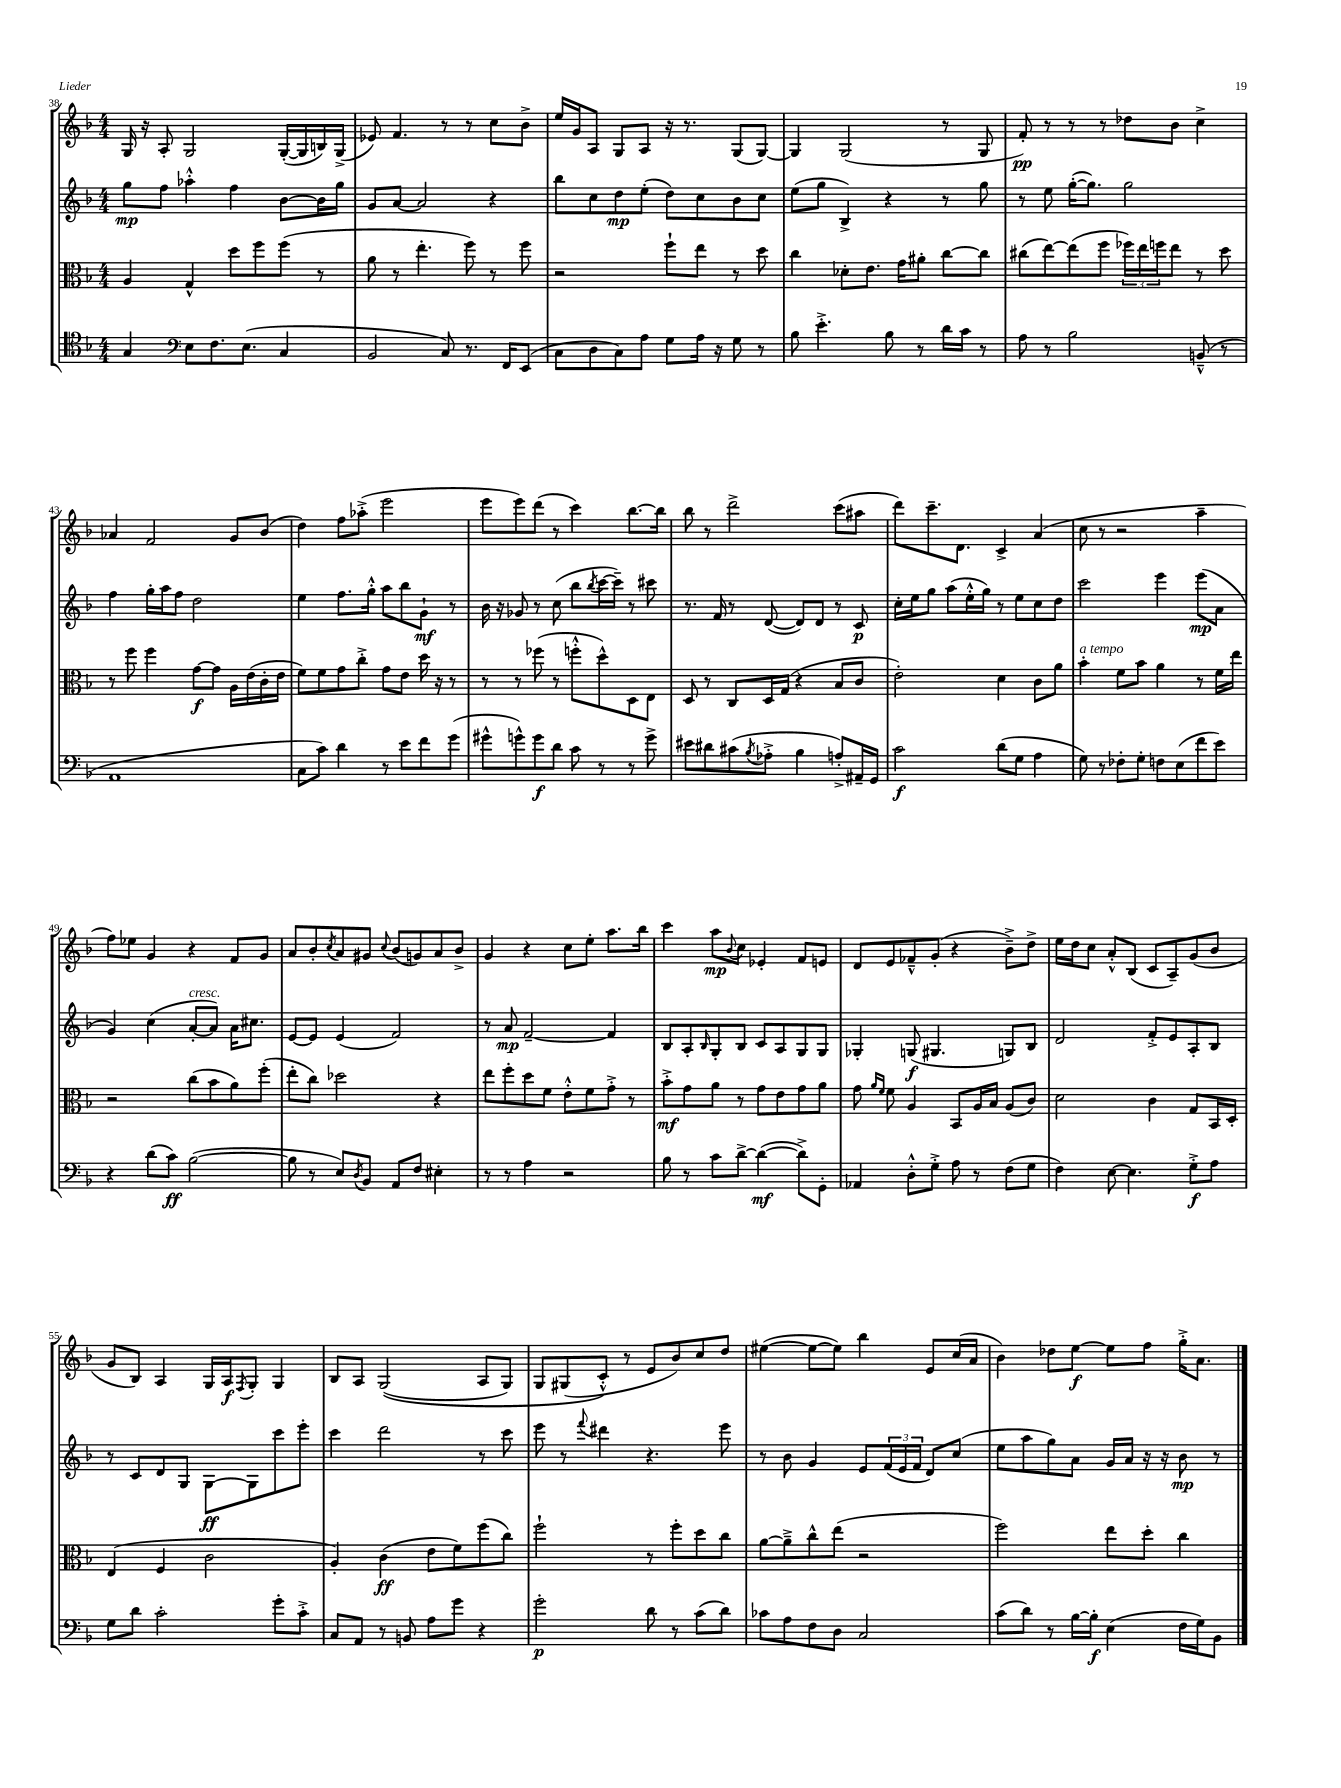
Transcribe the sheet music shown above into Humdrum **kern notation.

**kern	**kern	**kern	**kern
*staff4	*staff3	*staff2	*staff1
*clefC4	*clefC3	*clefG2	*clefG2
*k[b-]	*k[b-]	*k[b-]	*k[b-]
*M4/4	*M4/4	*M4/4	*M4/4
4G	4A	8gg	16G
.	.	.	16r
.	.	8ff	8A'
*clefF4	*	*	*
8E	4G^^	4aa-'^^	2G
8.F	.	.	.
.	8dd	4ff	.
(8.E	.	.	.
.	8ff	.	.
4C	(8ff	[8b-	([16G'
.	.	.	16G]
.	8r	16b-]	16B)
.	.	16gg	(16G^
=	=	=	=
2BB-	8a	8g	8e-)
.	8r	[8a	4.f
.	4.ee'	2a]	.
8C)	.	.	8r
8.r	8ff)	.	8r
.	8r	4r	8cc
16FF	.	.	.
(8EE	8ff	.	8b-^
=	=	=	=
8C	2r	8bb-	16ee
.	.	.	16g
8D	.	8cc	8A
8C)	.	8dd	8G
8A	.	(8ee'	8A
8G	8ff`	8dd)	16r
.	.	.	8.r
16A	8ee	8cc	.
16r	.	.	.
8G	8r	8b-	(8G
8r	8dd	8cc	[8G)
=	=	=	=
8B-	4cc	(8ee	4G]
4.e'^	.	8gg	.
.	8d-'	4B-^)	(2G
.	8.e	.	.
8B-	.	4r	.
.	16g	.	.
8r	8a#'	.	.
16d	[8cc	8r	8r
16c	.	.	.
8r	8cc]	8gg	8G
=	=	=	=
8A	(8cc#	8r	8f')
8r	[8ee)	8ee	8r
2B-	(8ee]	([16gg'	8r
.	.	8.gg])	.
.	8ff	.	8r
.	24ff-)	2gg	8dd-
.	24ee	.	.
.	24ff	.	.
.	8ee	.	8b-
(8BB~^^	8r	.	4cc^
8r	8dd	.	.
=	=	=	=
1AA	8r	4ff	4a-
.	8ff	.	.
.	4ff	16gg'	2f
.	.	16aa	.
.	.	8ff	.
.	[8g	2dd	.
.	8g]	.	.
.	16A	.	8g
.	(16e	.	.
.	16c'	.	(8b-
.	16e	.	.
=	=	=	=
8C	8f)	4ee	4dd)
8c)	8f	.	.
4d	8g	8.ff	8ff
.	8cc'^	.	(8aa-'^
.	.	16gg'^^	.
8r	8g	8aa	2eee
8e	8e	8bb-	.
8f	16dd	8g`	.
.	16r	.	.
(8g	8r	8r	.
=	=	=	=
8g#^^	8r	16b-	8eee
.	.	16r	.
8g^^)	8r	8g-	8eee)
8g	(8ff-	8r	(8ddd
8d	8r	(8cc	8r
8c	8ff'^^	8bb-	4ccc)
.	.	8qbb-	.
8r	8dd^^)	[16ccc	.
.	.	16ccc~])	.
8r	8D	8r	[8.bb-
8g^	8E	8ccc#	.
.	.	.	16bb-]
=	=	=	=
8e#	8D	8.r	8bb-
8d#	8r	.	8r
.	.	16f	.
(8c#	8C	8r	2ddd^
8qB-	.	.	.
8A-'^	16D	([8d	.
.	(16G	.	.
4B-	4r	8d])	.
.	.	8d	.
8A'^)	8B-	8r	(8ccc
16AA#~	8c	8c	8aa#
16GG	.	.	.
=	=	=	=
2c	2e')	16cc'	8ddd)
.	.	16ee	.
.	.	8gg	8.ccc~
.	.	(8aa	.
.	.	.	8.d
.	.	16ee'^^	.
.	.	16gg)	.
(8d	4d	8r	4c^
8G	.	8ee	.
4A	8c	8cc	(4a
.	8a	8dd	.
=	=	=	=
8G)	4b-'	2ccc	8cc
8r	.	.	8r
8F-'	8f	.	2r
8G'	8b-	.	.
8F	4a	4eee	.
(8E	.	.	.
8f	8r	(8eee	4aa~
8e)	16f	8a	.
.	16ee	.	.
=	=	=	=
4r	2r	4g)	8ff)
.	.	.	8ee-
(8d	.	(4cc	4g
8c)	.	.	.
([2B-	(8cc	[8a'	4r
.	8b-	8a])	.
.	8a)	16a	8f
.	.	8.cc#	.
.	(8ff'	.	8g
=	=	=	=
8B-]	8ee'	[8e	8a
8r	8cc)	8e]	8b-'
.	.	.	8qcc
8E)	2dd-	(4e	8a
8qD	.	.	.
8BB-	.	.	8g#
.	.	.	8qqcc
8AA	.	2f)	(8b-
8F	.	.	8g)
4E#'	4r	.	8a
.	.	.	8b-^
=	=	=	=
8r	8ee	8r	4g
8r	8ff'	8a	.
4A	8dd	[2f~	4r
.	8f	.	.
2r	8e'^^	.	8cc
.	8f	.	8ee'
.	8g'^	4f]	8.aa
.	8r	.	.
.	.	.	16bb-
=	=	=	=
8B-	8b-'^	8B-	4ccc
8r	8g	8A'	.
.	.	16qqB-	.
8c	8a	8G'	8aa
.	.	.	8qqb-
[8d^	8r	8B-	8cc
(4d_	8g	8c	4e-'
.	8e	8A	.
8d^])	8g	8G	8f
8GG'	8a	8G	8e
=	=	=	=
4AA-	8g	4G-'	8d
.	16qqa	.	.
.	16qqf	.	.
.	8f	.	8e
8D'^^	4A	(8G	8f-~^^
8G'^	.	4.G#	(8g'
8A	8BB-	.	4r
8r	16A	.	.
.	16B-	.	.
(8F	(8A	8G)	8b-~^)
8G	8c)	8B-	8dd^
=	=	=	=
4F)	2d	2d	16ee
.	.	.	16dd
.	.	.	8cc
[8E	.	.	8a'^^
4.E]	.	.	(8B-
.	4c	8f'^	8c
.	.	8e	8A~)
8G'^	8G	8A'	(8g
8A	16BB-	8B-	8b-
.	16D'	.	.
=	=	=	=
8G	(4E	8r	8g
8d	.	8c	8B-)
2c'	4F	8d	4A
.	.	8G	.
.	2c	[8G	16G
.	.	.	16A
.	.	.	8qF
.	.	8G]	8G'
8g'	.	8ccc	4G
8c'^	.	8eee'	.
=	=	=	=
8C	4A')	4ccc	8B-
8AA	.	.	8A
8r	(4c	2ddd	&((2G
8BB	.	.	.
8A	8e	.	.
8g	8f)	.	.
4r	(8ff	8r	8A
.	8cc)	8ccc	8G)
=	=	=	=
2g'	2ff`	8eee	8G
.	.	8r	(8G#
.	.	8qqfff	.
.	.	4ddd#	8c'^^&)
.	.	.	8r
8d	8r	4.r	8e
8r	8ff'	.	8b-)
(8c	8dd	.	8cc
8d)	8cc	8eee	8dd
=	=	=	=
8c-	[8a	8r	([4ee#
8A	8a~^]	8b-	.
8F	8cc^^	4g	8ee#_
8D	(8ee	.	8ee#])
2C	2r	8e	4bb-
.	.	(24f	.
.	.	24e	.
.	.	24f	.
.	.	8d)	8e
.	.	(8cc	(16cc
.	.	.	16a
=	=	=	=
(8c	2ff)	8ee	4b-)
8d)	.	8aa	.
8r	.	8gg)	8dd-
[16B-	.	8a	[8ee
16B-']	.	.	.
(4E	8ee	16g	8ee]
.	.	16a	.
.	8dd'	16r	8ff
.	.	16r	.
16F	4cc	8b-	16gg'^
16G)	.	.	8.a
8BB-	.	8r	.
==	==	==	==
*-	*-	*-	*-
